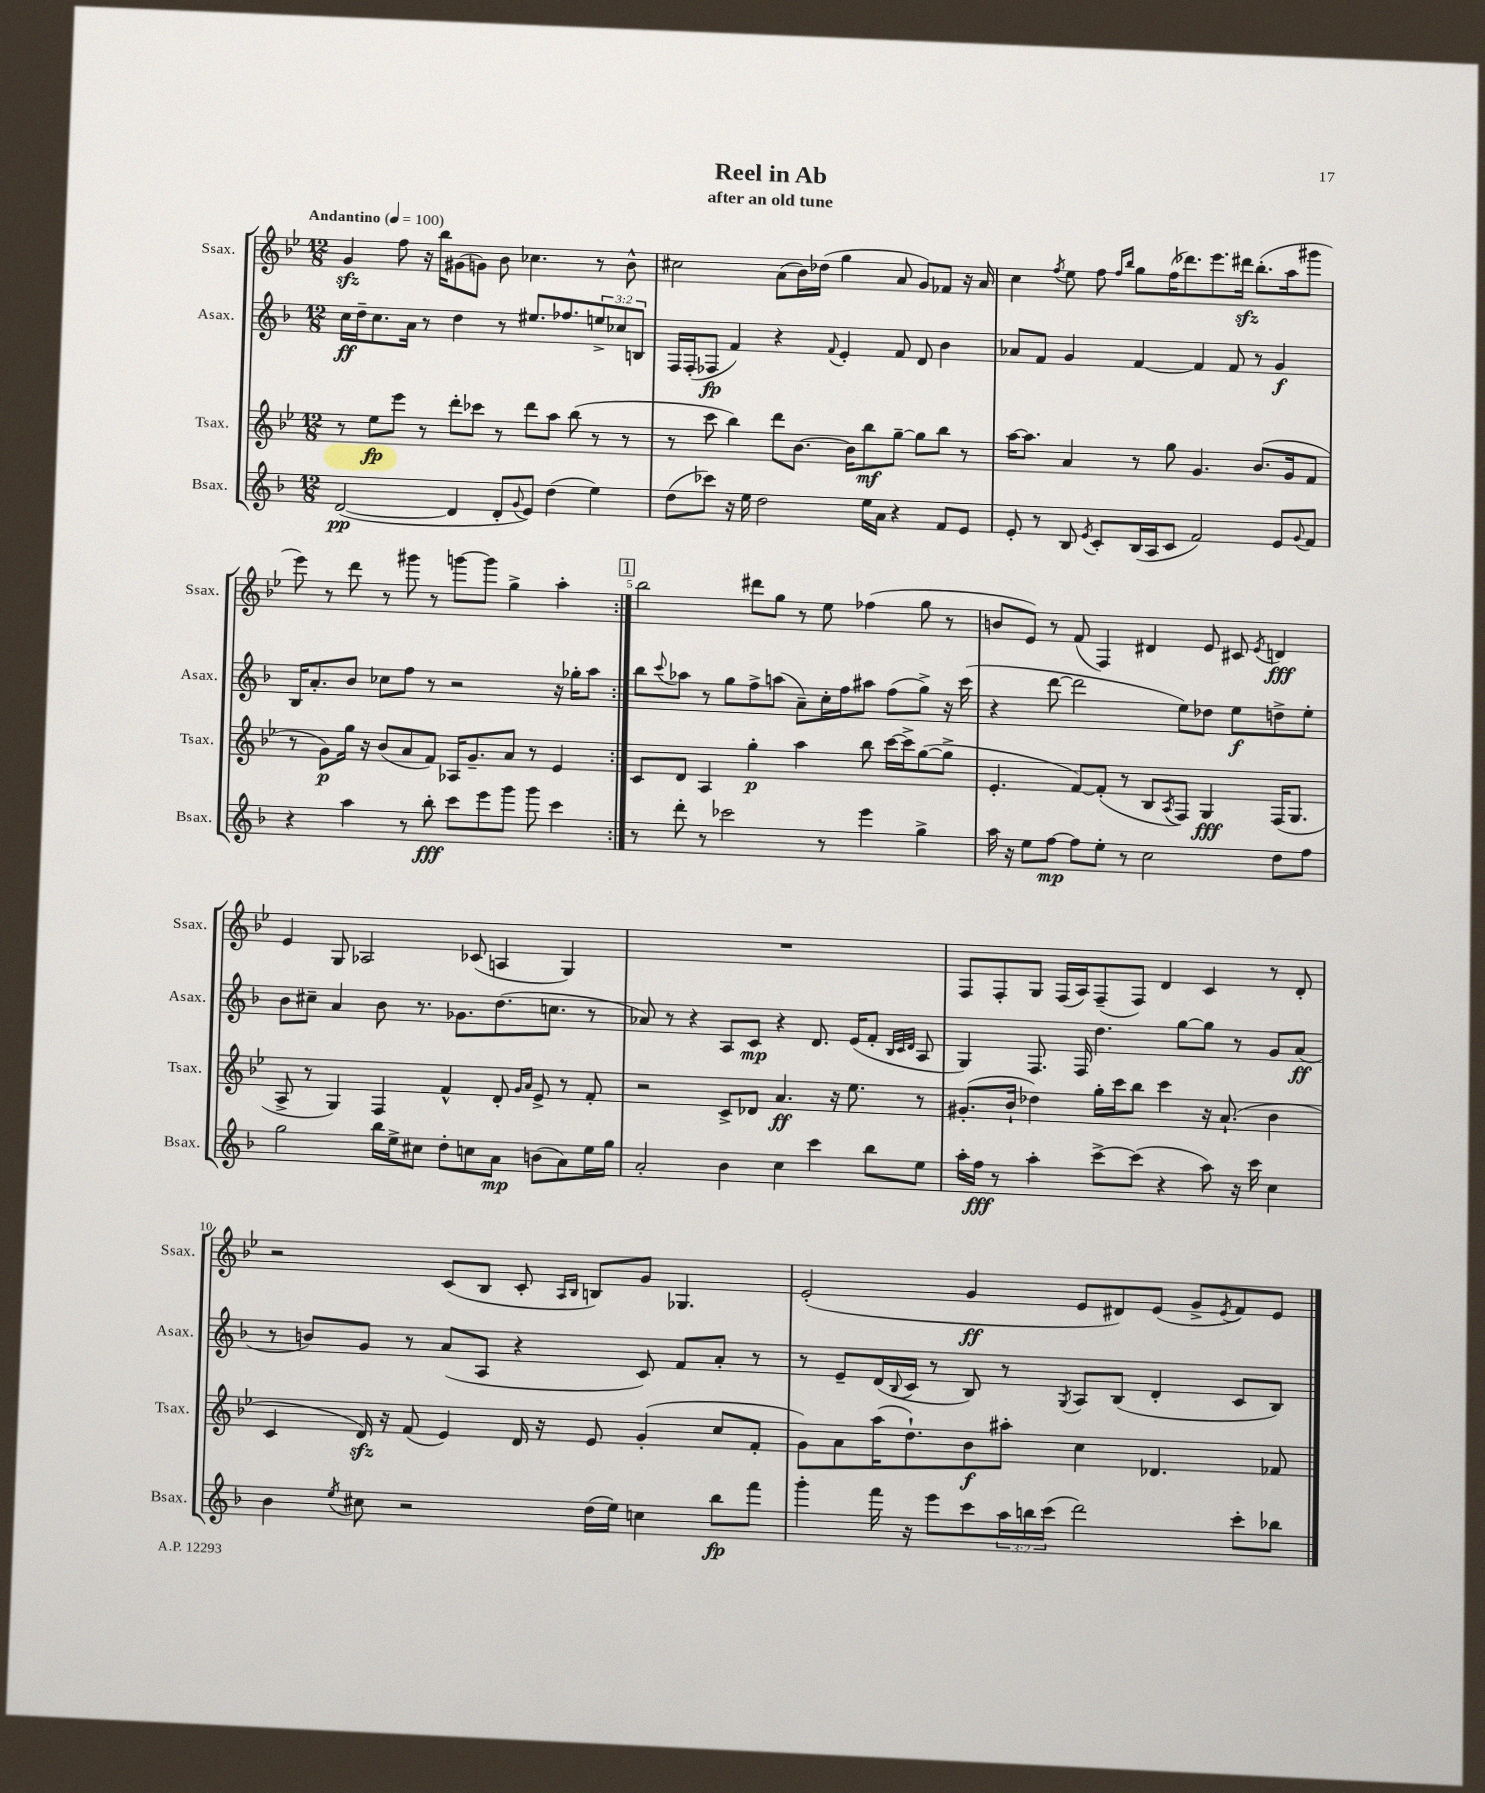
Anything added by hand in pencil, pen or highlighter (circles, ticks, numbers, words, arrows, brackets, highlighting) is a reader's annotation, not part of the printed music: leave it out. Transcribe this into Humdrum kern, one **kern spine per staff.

**kern	**kern	**kern	**kern
*staff4	*staff3	*staff2	*staff1
*clefG2	*clefG2	*clefG2	*clefG2
*k[b-]	*k[b-e-]	*k[b-]	*k[b-e-]
*M12/8	*M12/8	*M12/8	*M12/8
*MM100	*MM100	*MM100	*MM100
([2d	8r	16cc	4g
.	.	16dd~	.
.	8ee-	8.cc	.
.	8eee-	.	8ff
.	.	16a	.
.	8r	8r	16r
.	.	.	16bb-
4d]	8ddd'	4dd	(8g#
.	8ccc-	.	8g)
8d'	8r	8r	8b-
8qqg	.	.	.
8e)	8ddd	8.ee#	4.cc-
(4dd	8aa	.	.
.	.	8.ff-	.
.	(8bb-	.	.
4ee)	8r	12ee^	8r
.	.	12cc-	.
.	8r	.	8b-^^
.	.	12B	.
=	=	=	=
(8dd	8r	16F	2cc#
.	.	(16F'	.
8ccc-)	8ccc	8F-	.
16r	4bb-)	4f)	.
16ee	.	.	.
2dd	.	.	.
.	8ddd	4r	(8a
.	[8.b-	.	16b-)
.	.	.	(16dd-
.	.	8qqf	.
.	.	4e'	4gg
.	16b-]	.	.
16ee	8bb-	.	.
16a	.	.	.
4r	[8gg~	8f	8a
.	8gg]	8d	8g)
8f	8bb-	4b-	8f-
8e	8r	.	16r
.	.	.	16a
=	=	=	=
8e'	[16aa	8a-	4cc
.	8.aa]	.	.
8r	.	8f	.
.	.	.	8qff
8B-	4a	4g	8ee-
8qe	.	.	.
8c'	.	.	8ff
.	.	.	16qqff
.	.	.	16qqbb-
(16B-	8r	[4f	8gg
16A	.	.	.
8c	8gg	.	(16ff
.	.	.	8.ddd-)
2f)	4.g	4f]	.
.	.	.	8.eee-
.	.	8f	.
.	.	.	16ddd#
.	(8.b-	8r	(8.bb-'
8e	.	4g	.
.	16g	.	16aa
8qqg	.	.	.
8f	8f	.	8ggg#
=	=	=	=
4r	8r	16B-	8eee-)
.	.	8.a'	.
.	8g)	.	8r
4aa	16gg	8b-	8ddd
.	16r	.	.
.	(8b-	8cc-	8r
8r	8a	8ff	8ggg#
8bb-'	8f)	8r	8r
8ccc	16A-	2r	[8ggg
.	8.g~	.	.
8eee	.	.	8ggg]
8ggg	8a	.	4gg^
8ggg	8r	.	.
4ccc	4e-	16r	4aa'
.	.	16gg-'	.
.	.	8aa	.
=:|!	=:|!	=:|!	=:|!
8r	8c	8bb-	2bb-
.	.	8qqccc	.
8ddd'	8d	8aa-	.
8r	4A	8r	.
2ccc-	.	8gg	.
.	4gg'	8ff^	8ddd#
.	.	(8aa	8gg
.	4aa	8a~)	8r
8r	.	16cc'	8ee-
.	.	16ff	.
4eee	8bb-	8aa#	(4ff-
.	[16ccc	(8ff	.
.	16ccc^]	.	.
4gg^	([8gg	8gg^)	8gg
.	8gg^]	16r	8r
.	.	(16ccc	.
=	=	=	=
16aa	4.e-'	4r	8b
16r	.	.	.
8ee	.	.	8e-)
[8ff	.	[8ddd	8r
8ff]	[8f)	2ddd]	(8f
8ee'	(8f']	.	4F)
8r	8r	.	.
2cc	8B-	.	4d#
.	8qA	.	.
.	8F)	8ee)	.
.	4G	8dd-	8e-
.	.	8ee	8c#
.	.	.	8qe-
8dd	(16F	8dd^	4d
.	8.G	.	.
8ff	.	8ee'	.
=	=	=	=
2gg	8A^	8b-	4e-
.	8r	8cc#~	.
.	4G)	4a	8G
.	.	.	2A-
16bb-	4F	8b-	.
16ee^	.	.	.
8cc#	.	8.r	.
8dd'	4f^^	.	.
.	.	8.g-	.
8cc	.	.	(8c-
8a	8d'	(8.dd	4A
.	16qqg	.	.
.	16qqa	.	.
(8b	8e-^	.	.
.	.	8.cc	.
8a)	8r	.	4G)
16ee	8f'	8r	.
16gg	.	.	.
=	=	=	=
2a'	2r	8a-)	1.r
.	.	8r	.
.	.	4r	.
4b-	8c^	8A	.
.	8d-	8c	.
4cc	4.a	4r	.
4ccc	.	8.d	.
.	16r	.	.
.	8.ee-	(16e	.
8bb-	.	8f'	.
.	.	32qqB-	.
.	.	32qqc	.
.	.	32qqd	.
8ee	8r	8A	.
=	=	=	=
16aa'	(8.g#'	4G)	8F
16ff	.	.	.
8r	.	.	8F'
.	16b-`	.	.
4aa'	4dd-)	8.F	8G
.	.	.	(16F
.	.	16F	16A)
[8ccc^	16gg'	4.dd	(8F~
.	16ccc	.	.
(8ccc]	8bb-	.	8F)
4r	4ccc	.	4d
.	.	[8gg	.
8aa)	16r	8gg]	4c
.	(8.a`	.	.
16r	.	8r	.
16ccc	.	.	.
4cc	4b-	8g	8r
.	.	(8a	8d'
=	=	=	=
4b-	4c	8r	2r
.	.	8b)	.
8qee	.	.	.
8cc#	16d)	8g	.
.	16r	.	.
2r	(8f	8r	.
.	4e-)	(8a	(8c
.	.	8A	8B-
.	16d	4r	8c'
.	16r	.	.
.	.	.	16qqA
.	.	.	16qqB-
(16dd	8e-	.	8B)
16ee)	.	.	.
4cc	(4g'	8c)	8g
.	.	8f	4.G-
8bb-	8cc	8a'	.
8fff	8f'	8r	.
=	=	=	=
4ggg'	8g)	8r	(2e-'
.	8a	8e~	.
16fff	(16aa	(16d	.
.	.	8qqB-	.
16r	8.dd`)	16c	.
8eee	.	8r	.
8ccc	8b-	8B-)	4g
24aa	8aa#'	8r	.
24bb	.	.	.
(24ccc	.	.	.
.	.	8qG	.
2ddd)	4cc	8A	8e-
.	.	(8B-	8d#)
.	4.d-	4d'	(8e-
.	.	.	8g^
.	.	.	8qe-
8ccc'	.	8c	8f)
8bb-	8f-	8B-)	8e-
==	==	==	==
*-	*-	*-	*-
